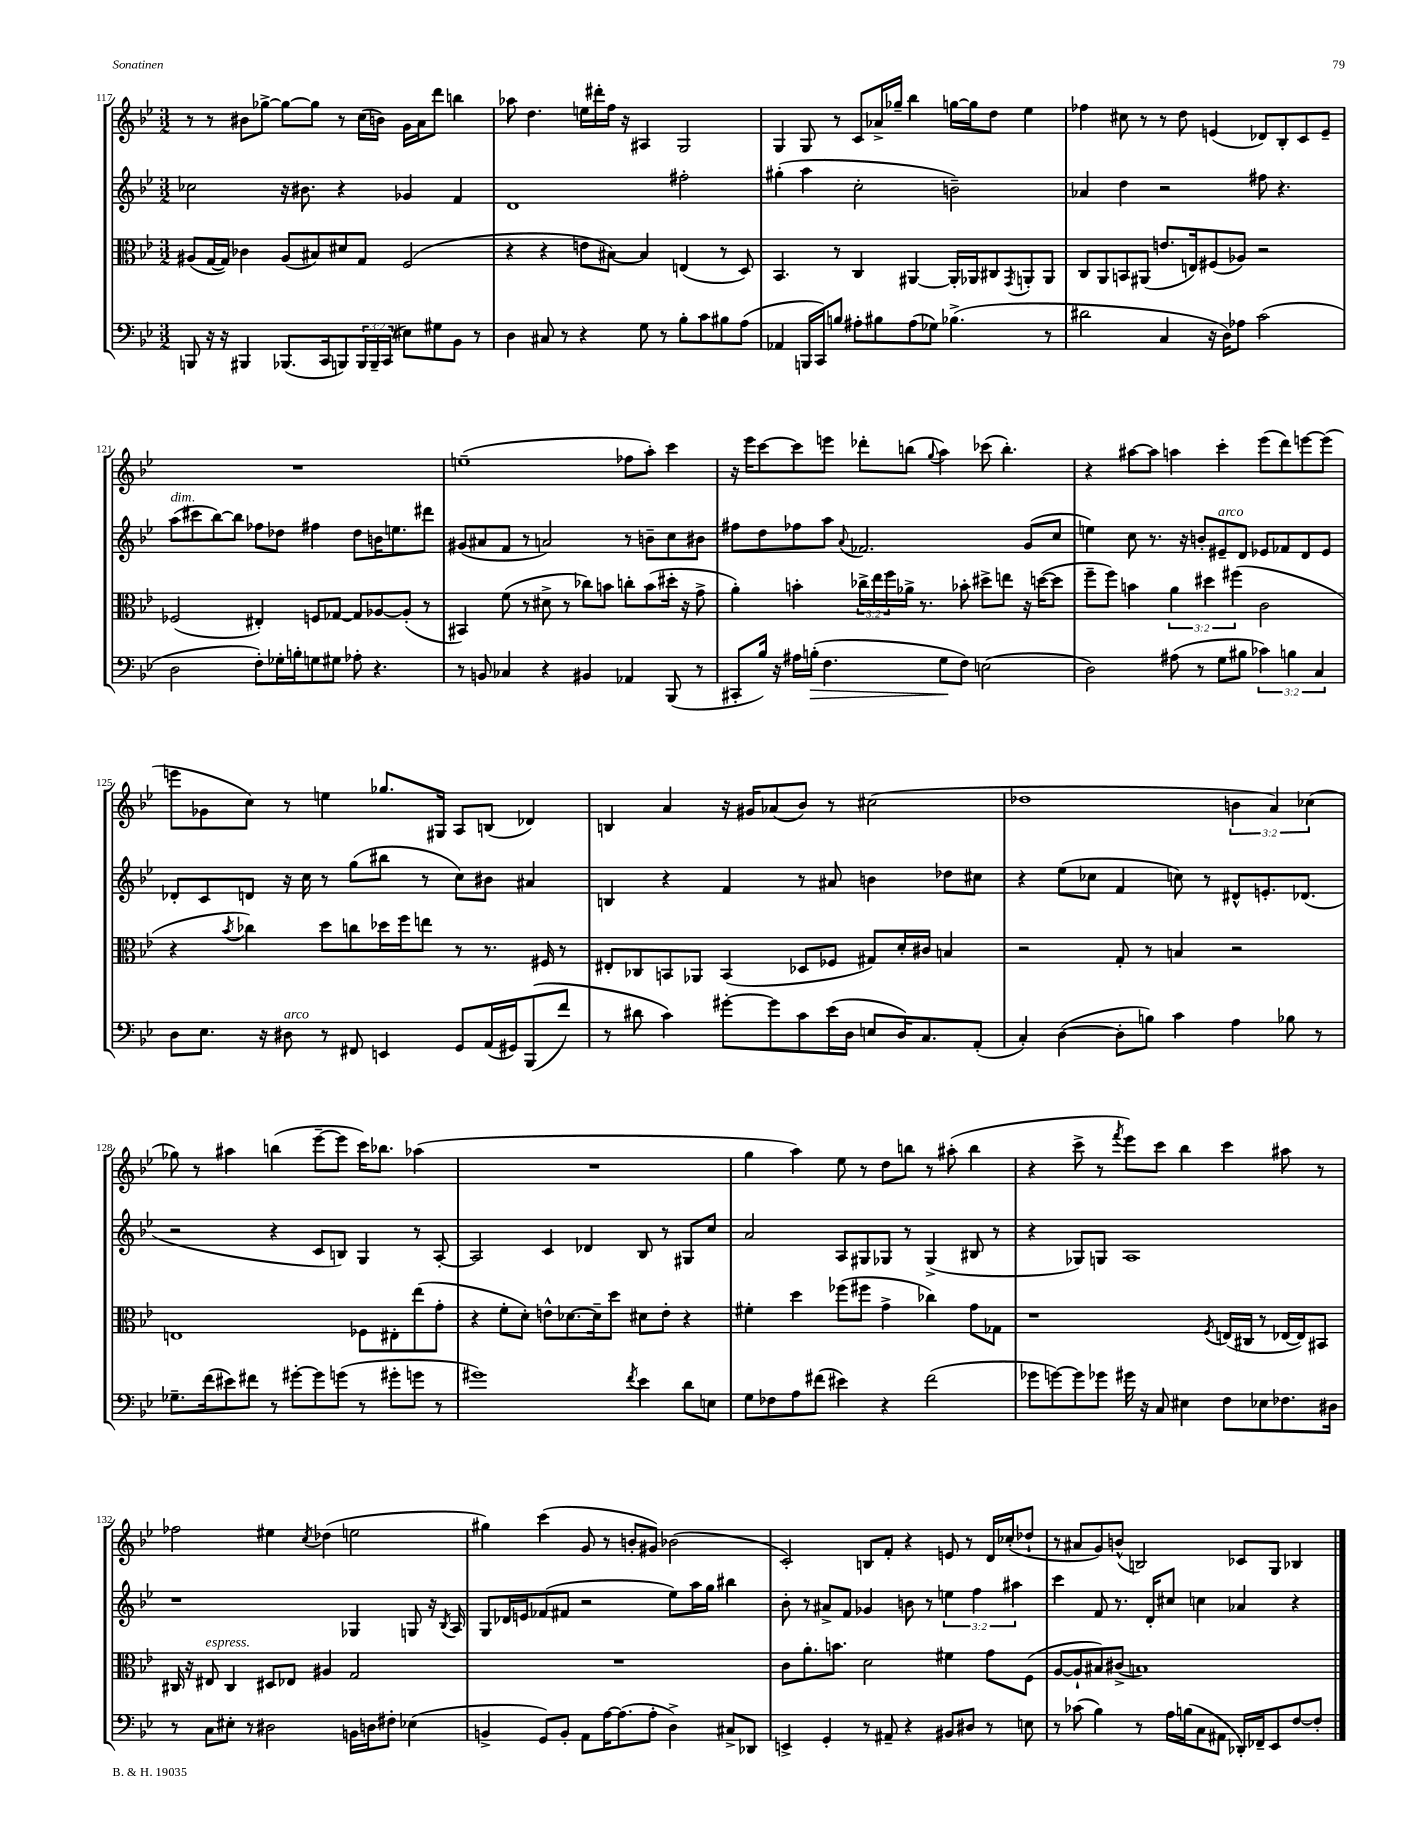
<<
\new StaffGroup <<
\new Staff = "s0" {
    \clef treble \key bes \major \numericTimeSignature \time 3/2 \override Staff.TupletNumber.text = #tuplet-number::calc-fraction-text
    r8 r8 bis'8 ges''8~-> ges''8~ ges''8 r8 c''16( b'16) g'16 a'16 d'''8 b''4 |
    aes''8 d''4. e''16 dis'''16-. f''16 r16 ais4 g2 |
    g4 g8 r8 c'8 aes'16-> ges''16-- bes''4 g''16~ g''16 d''8 ees''4 |
    fes''4 cis''8 r8 r8 d''8 e'4( des'8) bes8-. c'8 e'8-- |
    R1. |
    e''1--( fes''8 a''8-.) c'''4 |
    r16 ees'''16 c'''8~ c'''8 e'''8 des'''8-. b''8( \appoggiatura { g''8 } a''4) ces'''8( b''4.-.) |
    r4 ais''8~ ais''8 a''4 c'''4-. ees'''8( d'''8) e'''8~ e'''8( |
    e'''8 ges'8 c''8) r8 e''4 ges''8. gis16 a8 b8( des'4) |
    b4 a'4 r16 gis'16 aes'8( bes'8) r8 cis''2( |
    des''1 \tuplet 3/2 { b'4 a'4) ces''4( } |
    ges''8) r8 ais''4 b''4( ees'''8~-- ees'''8 c'''16) bes''8. aes''4( |
    R1. |
    g''4 a''4) ees''8 r8 d''8 b''8 r8 ais''8-.( b''4 |
    r4 c'''8-> r8 \acciaccatura { f'''8 } ees'''8) c'''8 bes''4 c'''4 ais''8 r8 |
    fes''2 eis''4 \acciaccatura { c''8 } des''4( e''2 |
    gis''4) c'''4( g'8 r8 b'8-. gis'8) bes'2( |
    c'2-.) b8 f'8-. r4 e'8 r8 d'16 ces''16-.( des''8-! |
    r8 ais'8 g'8) b'8-^( b2) ces'8 g8 bes4 \bar "|." |
}
\new Staff = "s1" {
    \clef treble \key bes \major \numericTimeSignature \time 3/2 \override Staff.TupletNumber.text = #tuplet-number::calc-fraction-text
    ces''2 r16 bis'8. r4 ges'4 f'4 |
    d'1 fis''2-. |
    gis''4-.( a''4 c''2-. b'2--) |
    aes'4 d''4 r2 fis''8 r4. |
    a''8^\markup { \italic "dim." }( cis'''8 bes''8~) bes''8 fes''8 des''8 fis''4 des''8 b'16 e''8. dis'''8 |
    gis'8( ais'8 f'8 r8 a'2) r8 b'8-- c''8 bis'8 |
    fis''8 d''8 fes''8 a''8 \appoggiatura { a'8 } fes'2. g'8( c''8 |
    e''4) c''8 r8. r16 b'8-. eis'8--^\markup { \italic "arco" } d'8 ees'8 fes'8 d'8 ees'8 |
    des'8-. c'8 d'8 r16 c''16 r8 g''8( bis''8 r8 c''8) bis'8 ais'4 |
    b4 r4 f'4 r8 ais'8 b'4 des''8 cis''8 |
    r4 ees''8( ces''8 f'4 c''8) r8 dis'8-^ e'8.-. des'8.( |
    r2 r4 c'8 b8) g4 r8 a8~-. |
    a2 c'4 des'4 bes8 r8 gis8 c''8 |
    a'2 a8 gis8 ges8 r8 ges4->( bis8 r8 |
    r4 ges8) g8 a1 |
    r1 ges4 g8 r16 \acciaccatura { bes8 } a16 |
    g8 des'16 e'16 fes'8( fis'8 r2 ees''8) a''16 g''16 bis''4 |
    bes'8-. r8 ais'8-> f'8 ges'4 b'8 r8 \tuplet 3/2 { e''4 f''4 ais''4 } |
    c'''4 f'8 r8. d'16-. cis''8 c''4 aes'4 r4 \bar "|." |
}
\new Staff = "s2" {
    \clef alto \key bes \major \numericTimeSignature \time 3/2 \override Staff.TupletNumber.text = #tuplet-number::calc-fraction-text
    ais8( g16~ g16) ces'4 ais8( bis8) dis'8 g8 f2( |
    r4 r4 e'8 bis8~) bis4 e4( r8 d8) |
    bes,4. r8 c4 ais,4~ ais,16-. aes,16 cis8 \acciaccatura { g,8 } a,8-. a,8 |
    c8 a,8 b,8 ais,8( e'8. e16) fis8( aes8) r2 |
    fes2( eis4-.) f8 ges8~ ges8 aes8~ aes8-.( r8 |
    bis,4) f'8( r8 dis'8-> r8 ces''8) b'8 c''8-. b'8( dis''16-. r16 g'8-> |
    a'4-.) b'4-. \tuplet 3/2 { ces''16-> ees''16 f''16 } aes'16-> r8. bes'8-. dis''8-> e''8 r16 d''16~( d''8 |
    f''8-- f''8) b'4 \tuplet 3/2 { a'4 dis''4 fis''4( } c'2 |
    r4 \acciaccatura { bes'8 } ces''4) d''8 c''8 des''16 f''16 e''8 r8 r8. fis16 r8 |
    eis8-. ces8 b,8 aes,8 b,4( des8 fes8 gis8) d'16-. cis'16 b4 |
    r2 g8-. r8 b4 r2 |
    e1 fes8 eis8-. ees''8( g'8-. |
    r4 f'8-. d'8-.) e'8-^ des'8.~ des'16-- d''8 dis'8 e'8-. r4 |
    fis'4-. d''4 fes''8( fis''8 g'4-> ces''4) g'8 ges8 |
    r1 \acciaccatura { f8 } e16( cis16 r8 ees16~ ees16) bis,8 |
    cis16 r16 eis8^\markup { \italic "espress." } cis4 dis8 ees8 ais4 g2 |
    R1. |
    c'8 a'8.-. b'8. d'2 fis'4 g'8 f8( |
    a8~ a8-! bis8) cis'8->( b1) \bar "|." |
}
\new Staff = "s3" {
    \clef bass \key bes \major \numericTimeSignature \time 3/2 \override Staff.TupletNumber.text = #tuplet-number::calc-fraction-text
    b,,8 r16 r16 bis,,4 bes,,8.( c,16 b,,8) \tuplet 3/2 { b,,16 b,,16-- c,16( } eis8) gis8 bes,8 r8 |
    d4 cis8 r8 r4 g8 r8 bes8-. c'8 bis8 a8( |
    aes,4 b,,16 c,16) b8 ais8-. bis8 ais8( ges8) bes4.->( r8 |
    dis'2 c4 r16 d16) aes8 c'2( |
    d2 f8-.) ges16-. b16-. g8 gis8 aes8-. r4. |
    r8 b,8 ces4 r4 bis,4 aes,4 bes,,8( r8 |
    cis,8-. bes16) r16 ais16 b16-.\>( f4. g8\! f8) e2( |
    d2) ais8( r8 g8 bis8 \tuplet 3/2 { ces'4) b4 c4 } |
    d8 ees8. r16 dis8^\markup { \italic "arco" } r8 fis,8 e,4 g,8 a,16( gis,16) bes,,8(\( f'8) |
    r8 dis'8 c'4\) gis'8~-. gis'8 c'8 ees'16( d16 e8 d16) c8. a,8-.( |
    c4-.) d4~( d8-. b8) c'4 a4 bes8 r8 |
    ges8.-- f'16( eis'8) fis'8 r8 gis'8~-. gis'8 g'8( r8 gis'8-. g'8 r8 |
    gis'1) \acciaccatura { f'8 } ees'4 d'8 e8 |
    g8 fes8 a8 fis'8( eis'4) r4 fis'2( |
    ges'8 g'8~) g'8 ges'8 gis'16 r16 c8 eis4 f8 ees8 fes8. dis16 |
    r8 c8 eis8-. r8 dis2 b,16 d16 fis8-. ees4( |
    b,4-> g,8) b,8-. a,8 a16~ a8.( a8-. d4->) cis8-> des,8 |
    e,4-> g,4-. r8 ais,8-- r4 bis,8 dis8 r8 e8 |
    r8 ces'8( bes4) r8 a16 b16( c8 ais,8 des,16-.) fes,16-- ees,8 f8~ f8-. \bar "|." |
}
>>
>>
\layout { \context { \Score currentBarNumber = #117 } }
